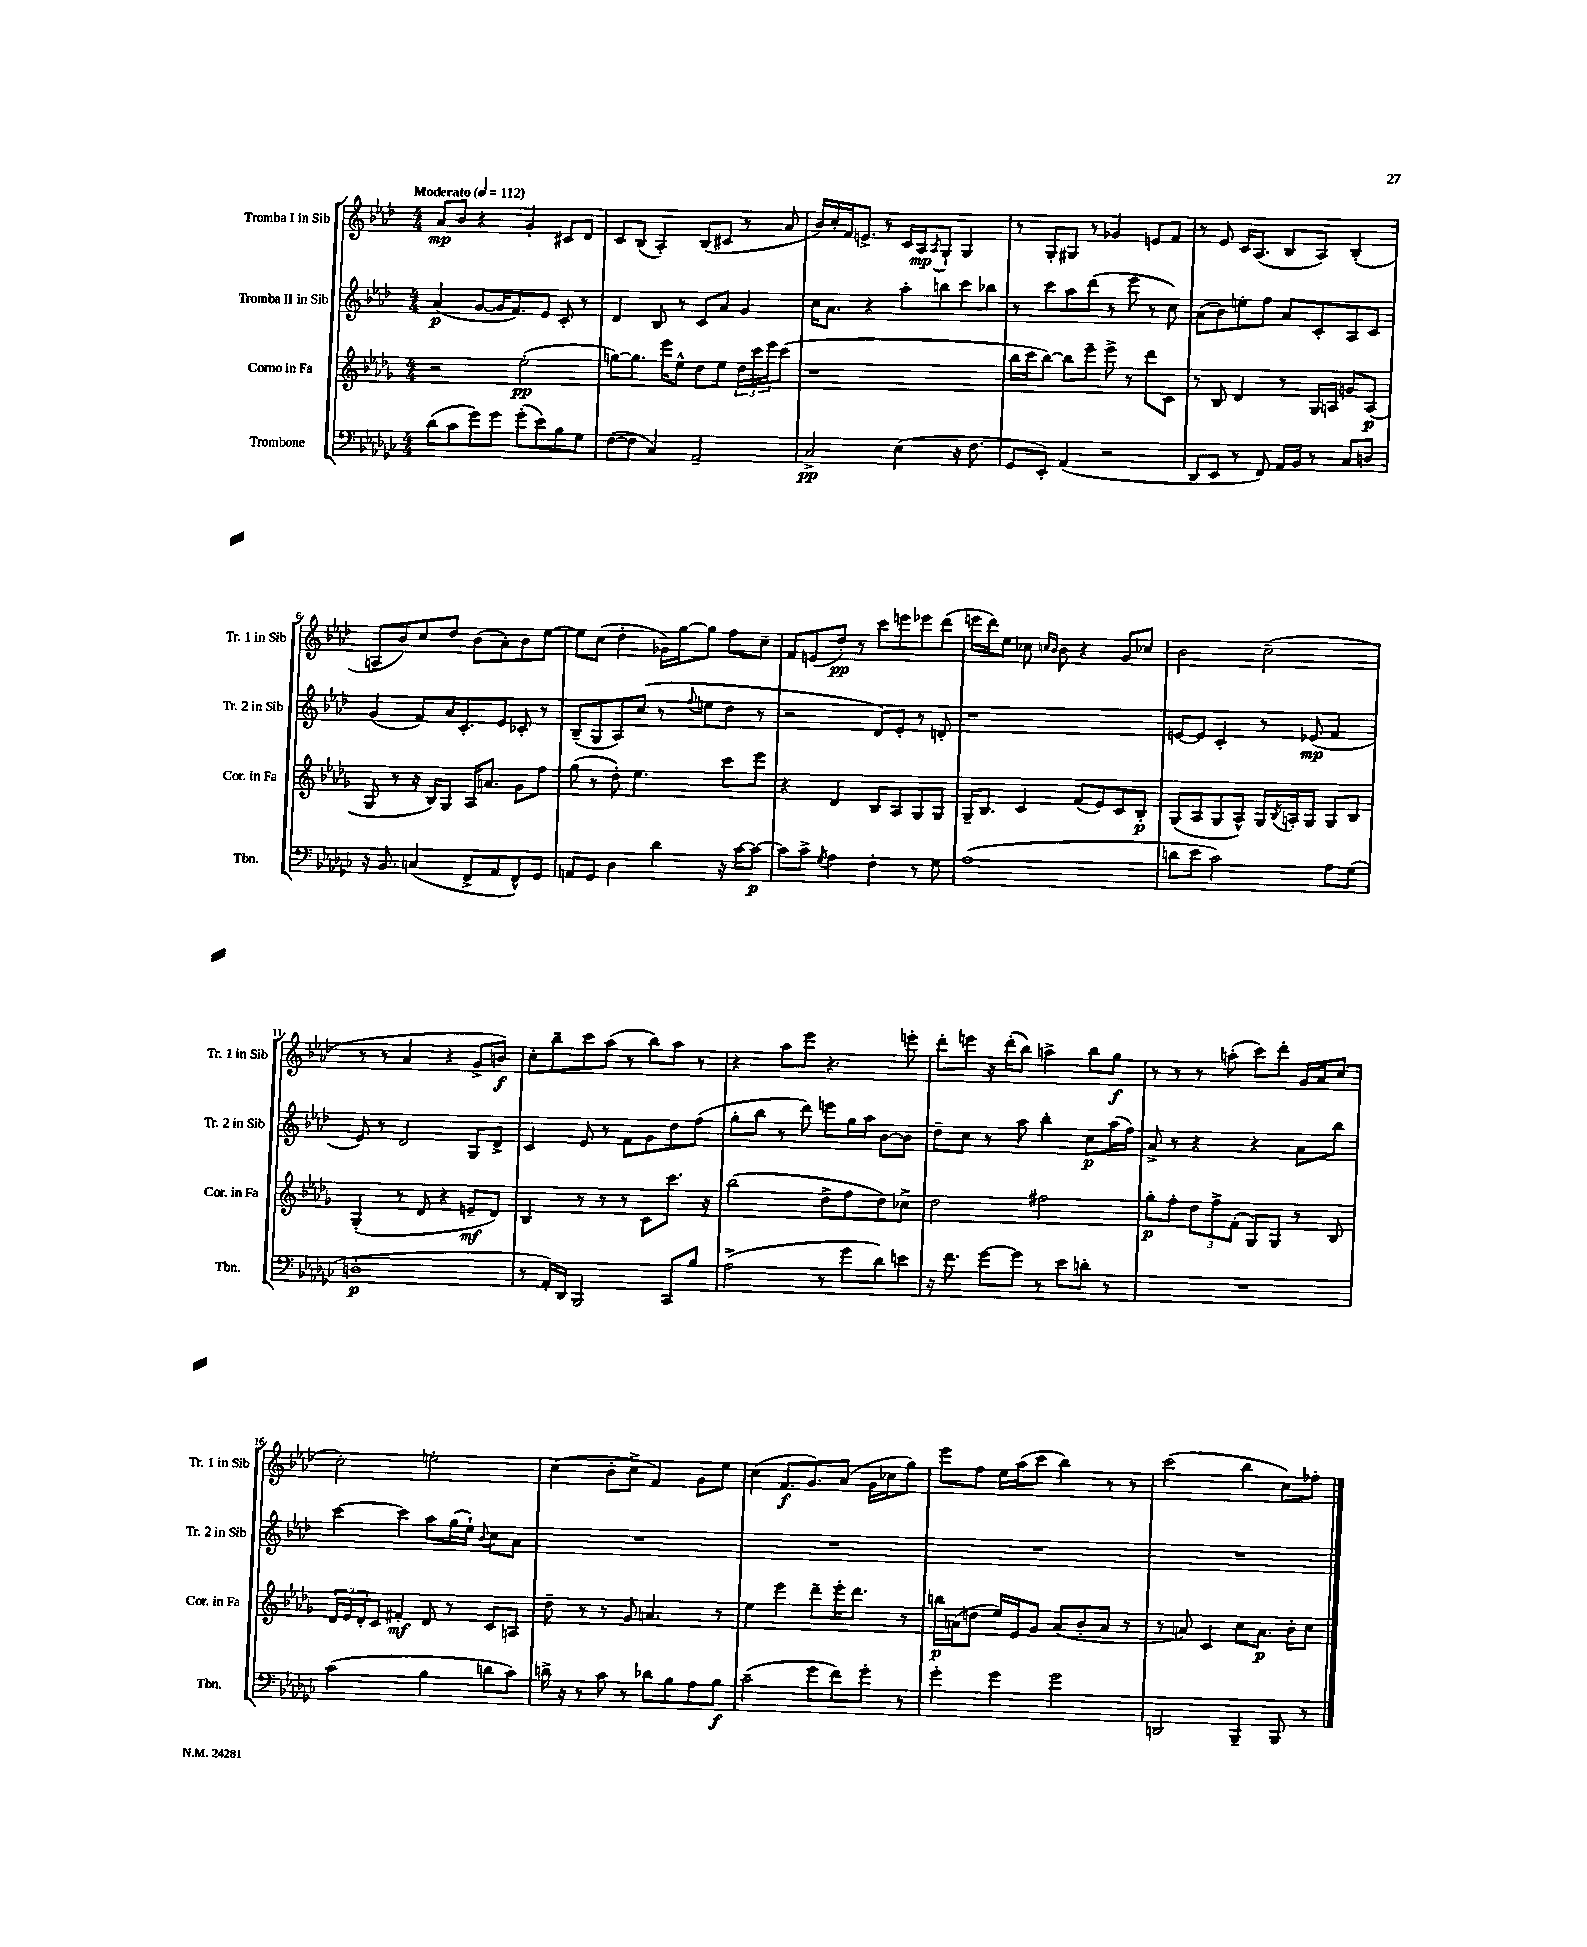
<<
\new StaffGroup <<
\new Staff = "s0" \with { instrumentName = "Tromba I in Sib" shortInstrumentName = "Tr. 1 in Sib" } {
    \clef treble \key aes \major \numericTimeSignature \time 4/4 \tempo "Moderato" 4 = 112
    aes'8\mp bes'8 r4 g'4-. cis'8 des'8 |
    c'8 bes8( aes4-.) bes8( cis'8 r8 aes'8 |
    bes'16) c''16-. f'16 e'8.-> r8 c'16 aes16\mp \acciaccatura { aes8 } g8-! g4 |
    r8 g8-. gis8 r8 ges'4 e'8 f'8 |
    r8 ees'8 c'16 aes8.( bes8 aes8) bes4-.( |
    a8-- bes'8) c''8 des''8 bes'8( aes'8-.) bes'8 ees''8~ |
    ees''8 c''8( des''4-. ges'16) g''16~ g''8 f''8 c''8-- |
    f'8 e'8( des''8-.\pp) r8 c'''8 e'''8 ees'''8 des'''8( |
    e'''16 des'''16) ees''8 ces''8 \grace { c''16 bes'16 } bes'8 r4 g'8 ces''8 |
    bes'2 c''2--( |
    r8 r8 aes'4 r4 g'8-> b'8\f) |
    c''8-. bes''8-- c'''8 aes''8( r8 bes''8) aes''8 r8 |
    r4 aes''8 ees'''8 r4. e'''8-. |
    des'''8-. e'''8 r16 des'''16-.( bes''8) a''4-> bes''8 g''8\f |
    r8 r8 r8 a''8-.( c'''8) des'''8-. g'16 aes'16 c''8( |
    c''2-.) e''2-. |
    c''4( bes'8-. c''8-> f'4) g'8 ees''8 |
    c''4( f'8.\f g'8.) aes'8( g'16 ces''16 g''8) |
    ees'''8 f''8 ees''16 aes''16( c'''8 bes''4) r8 r8 |
    c'''2( bes''4 c''8) fes''8-. \bar "|." |
}
\new Staff = "s1" \with { instrumentName = "Tromba II in Sib" shortInstrumentName = "Tr. 2 in Sib" } {
    \clef treble \key aes \major \numericTimeSignature \time 4/4
    aes'4\p( g'8~ g'16 f'8.) ees'8 c'8-. r8 |
    des'4 bes8 r8 c'8 aes'8 g'4 |
    c''16 aes'8. r4 aes''8-. b''8 c'''8 bes''8 |
    r8 c'''8 aes''8 des'''8( r8 ees'''8 r8 c''8) |
    aes'8( bes'8) e''8-. f''8 aes'8 c'8-. aes8 c'8 |
    g'4( f'8) aes'16 c'8.-. ees'8 ces'8-. r8 |
    bes8--( g8 aes8) c''8( r8 \appoggiatura { f''8 } e''8 des''8 r8 |
    r2 des'8) ees'8-. r8 d'8-. |
    r1 |
    e'8~ e'8 c'4-. r8 ees'8\mp( f'4 |
    ees'8) r8 des'2 g8 des'8-> |
    c'4 ees'8 r8 f'8 g'8 des''8 f''8( |
    g''8-. bes''8 r8 des'''8) e'''8 g''16 aes''16 bes'8~ bes'8 |
    des''8-- c''8 r8 aes''8 bes''4-. c''8\p aes''16( f''16) |
    aes'8-> r8 r4 r4 aes'8 bes''8 |
    c'''4~ c'''4 aes''8 g''16( ees''16-!) \appoggiatura { bes'8 } c''8 aes'8 |
    R1 |
    R1 |
    R1 |
    R1 \bar "|." |
}
\new Staff = "s2" \with { instrumentName = "Corno in Fa" shortInstrumentName = "Cor. in Fa" } {
    \clef treble \key des \major \numericTimeSignature \time 4/4
    r2 ees''2-.\pp( |
    g''8~) g''8. ees'''16 ees''8-^ des''8 ees''8 \tuplet 3/2 { des''16 c'''16 ees'''16 } c'''8( |
    r1 |
    bes''16 c'''16 bes''8~) bes''8 ees'''8-- ees'''8-> r8 des'''8 c'8 |
    r8 bes8 des'4 r8 ges16 a16 g'8 a8\p( |
    ges8 r8 r16 bes16) ges8 aes16 a'8. ges'8 f''8 |
    ges''8( r8 des''8-.) ees''4. c'''8 ees'''8 |
    r4 des'4 bes8 aes8 ges8 ges8 |
    ges16-- bes8. c'4 f'8( ees'8) c'8 bes8-.\p |
    ges8( aes8 ges8 aes8-^) ges16 \acciaccatura { bes8 } a16-. ges8 ges8 bes8 |
    ges4-.( r8 des'8 r4 e'8--\mf des'8) |
    bes4 r8 r8 r8 c'8 c'''8. r16 |
    bes''2( des''8-> f''8 des''8) ces''8-> |
    des''2 fis''2 |
    ges''8-.\p f''8-. \tuplet 3/2 { des''8 f''8-> f'8-.( } ges8) ges8 r8 bes8 |
    \tuplet 3/2 { des'16 ees'16 des'16-. } c'8 fis'4-.\mf des'8 r8 c'8 a8 |
    des''8-- r8 r8 ges'8 a'4. r8 |
    ees''4 ees'''4 des'''8-- ees'''16-. des'''8. r8 |
    b''16\p a'16( d''8 ees''16) ees'16 ges'8 a'8( bes'8-. a'8 r8 |
    r8 a'8) c'4 c''8 a'8.\p bes'16-. c''8 \bar "|." |
}
\new Staff = "s3" \with { instrumentName = "Trombone" shortInstrumentName = "Tbn." } {
    \clef bass \key ges \major \numericTimeSignature \time 4/4
    des'8( ces'8 ges'8) ges'8 ges'8-.( ees'8) bes8 ges8 |
    f8~( f8 ces4) aes,2-- |
    ces2->\pp ees4( r16 f8. |
    ges,8 ees,8-.) aes,4( r2 |
    des,8 ees,8 r8 f,8) aes,16 bes,16 r8 ces8 d8 |
    r16 bes,8. c4( f,8-> aes,8 f,8-^) ges,8 |
    a,8 ges,8 des4 des'4 r16 ces'16~ ces'8~\p |
    ces'8 ces'8-> \acciaccatura { ges8 } aes4 f4-. r8 ges8 |
    aes1( |
    d'8 ees'8 ces'2) aes8 ges8( |
    d1-.\p |
    r8 aes,16-.) des,16 bes,,2 ces,8 bes8 |
    aes2->( r8 ges'8 des'8) e'8 |
    r16 f'8. ges'8~ ges'8 r8 ees'8 d'8-. r8 |
    R1 |
    ces'2( bes4 d'8 ces'8) |
    d'16-> r16 r8 ces'8 r8 des'8 bes8 aes8 bes8\f |
    ces'2--( ges'8 f'8) ges'8-. r8 |
    ges'4-. ges'4 ges'2 |
    d,2 bes,,4-- bes,,8 r8 \bar "|." |
}
>>
>>
